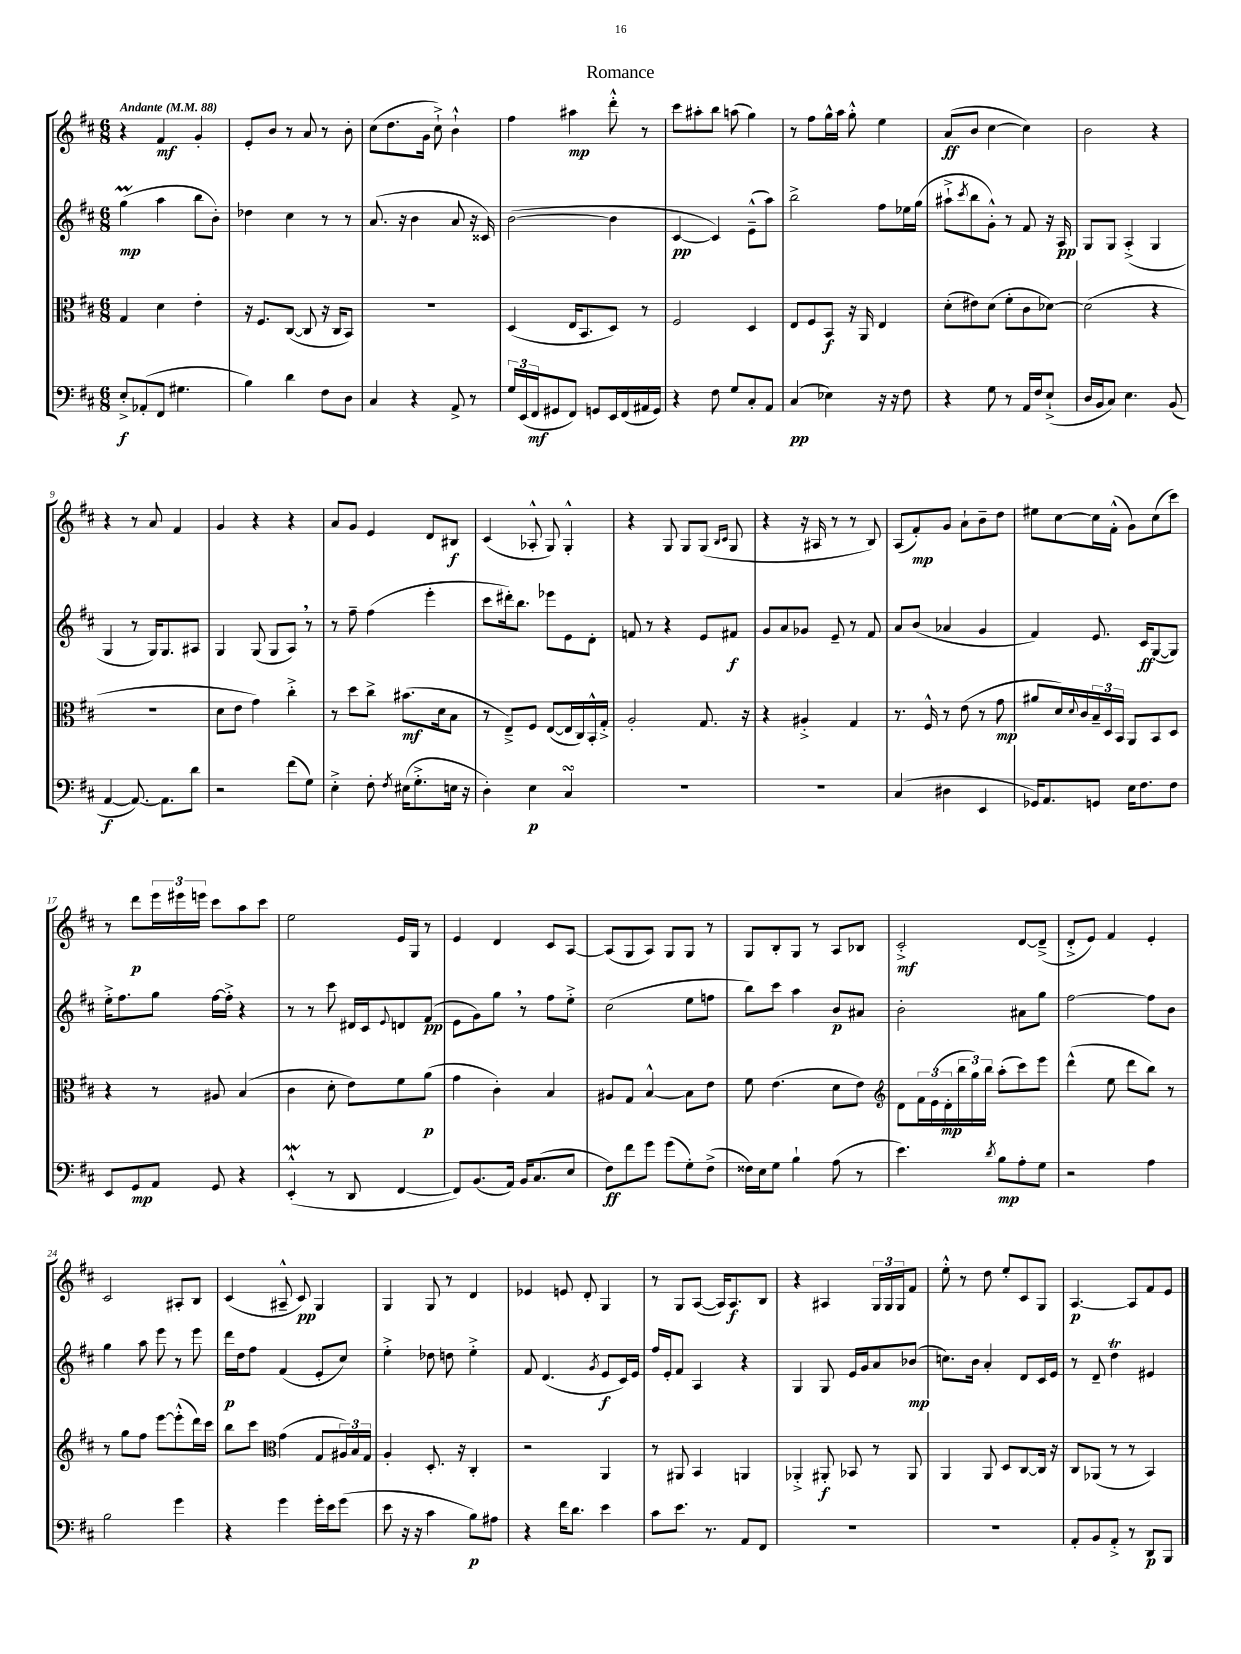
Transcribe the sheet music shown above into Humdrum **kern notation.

**kern	**dynam	**kern	**dynam	**kern	**dynam	**kern	**dynam
*part4	*part4	*part3	*part3	*part2	*part2	*part1	*part1
*staff4	*staff4	*staff3	*staff3	*staff2	*staff2	*staff1	*staff1
*clefF4	*	*clefC3	*	*clefG2	*	*clefG2	*
*k[f#c#]	*	*k[f#c#]	*	*k[f#c#]	*	*k[f#c#]	*
*M6/8	*	*M6/8	*	*M6/8	*	*M6/8	*
*MM88	*	*MM88	*	*MM88	*	*MM88	*
=1	=1	=1	=1	=1	=1	=1	=1
!	!	!	!	!	!	!LO:TX:a:B:t=Andante	!
8E'^/L	f	4G/	.	(4ggM\	mp	4r	.
(8AA-X'/	.	.	.	.	.	.	.
8FF#/J	.	4d\	.	4aa\	.	4f#/	mf
4.G#X\	.	.	.	.	.	.	.
.	.	4e'\	.	8bb\L	.	4g'/	.
.	.	.	.	8b'\J)	.	.	.
=2	=2	=2	=2	=2	=2	=2	=2
4B\)	.	16r	.	4dd-X\	.	8e'/L	.
.	.	8.F#/L	.	.	.	.	.
.	.	.	.	.	.	8b/J	.
4d\	.	([8C#/J	.	4cc#\	.	8r	.
.	.	8C#/]	.	.	.	8a/	.
8F#\L	.	16r	.	8r	.	8r	.
.	.	16C#/KL	.	.	.	.	.
8D\J	.	8BB/J)	.	8r	.	8b'\	.
=3	=3	=3	=3	=3	=3	=3	=3
4C#/	.	2.r	.	(8.a/	.	(8cc#\L	.
.	.	.	.	.	.	8.dd\	.
.	.	.	.	16r	.	.	.
4r	.	.	.	4b\	.	.	.
.	.	.	.	.	.	16g\Jk	.
.	.	.	.	.	.	8cc#`^\)	.
8AA^/	.	.	.	8a/	.	4b`^^\	.
8r	.	.	.	16r	.	.	.
.	.	.	.	16c##X/)	.	.	.
=4	=4	=4	=4	=4	=4	=4	=4
24G/LL	.	(4D/	.	([2b\	.	4ff#\	.
(24EE/	.	.	.	.	.	.	.
24FF#/J	mf	.	.	.	.	.	.
8GG#X/	.	.	.	.	.	.	.
8FF#/J)	.	16E/KL	.	.	.	4aa#X\	mp
.	.	8.BB/	.	.	.	.	.
8GGn/L	.	.	.	.	.	.	.
16EE/L	.	8D/J)	.	4b\]	.	8ddd'^^\	.
(16FF#/	.	.	.	.	.	.	.
16AA#X/	.	8r	.	.	.	8r	.
16GG/JJ)	.	.	.	.	.	.	.
=5	=5	=5	=5	=5	=5	=5	=5
4r	.	2F#/	.	[4c#/	pp	8ccc#\L	.
.	.	.	.	.	.	8aa#X'\	.
8F#\	.	.	.	4c#/])	.	8bb\J	.
8G/L	.	.	.	.	.	(8aan\	.
8C#'/	.	4D/	.	(8e~^^\L	.	4gg\)	.
8AA/J	.	.	.	8aa\J)	.	.	.
=6	=6	=6	=6	=6	=6	=6	=6
(4C#/	pp	8E/L	.	2bb^\	.	8r	.
.	.	8F#/	.	.	.	8ff#\L	.
4E-X\)	.	8BB/J	f	.	.	16gg^^\L	.
.	.	.	.	.	.	16aa\JJ	.
.	.	16r	.	.	.	8gg'^^\	.
.	.	16AA/	.	.	.	.	.
16r	.	4E/	.	8ff#\L	.	4ee\	.
16r	.	.	.	.	.	.	.
8F#\	.	.	.	16ee-X\L	.	.	.
.	.	.	.	(16gg\JJ	.	.	.
=7	=7	=7	=7	=7	=7	=7	=7
4r	.	(8d'\L	.	8aa#X`^\L	.	(8a/L	ff
.	.	.	.	8qccc#/	.	.	.
.	.	8e#X\)	.	8bb\	.	8b/J	.
8G\	.	(8d\J	.	8g'^^\J)	.	[4cc#\	.
8r	.	8f#'\L	.	8r	.	.	.
16AA/LL	.	8c#\	.	8f#/	.	4cc#\])	.
16F#/J	.	.	.	.	.	.	.
(8E`^/J	.	[8d-X\J)	.	16r	.	.	.
.	.	.	.	16A/	pp	.	.
=8	=8	=8	=8	=8	=8	=8	=8
16D/LL	.	(2d-\]	.	8G/L	.	2b\	.
16BB/J	.	.	.	.	.	.	.
8C#/J)	.	.	.	8G/J	.	.	.
4.E\	.	.	.	(4A'^/	.	.	.
.	.	4r	.	4G/	.	4r	.
(8BB/	.	.	.	.	.	.	.
!!LO:LB:g=z
=9	=9	=9	=9	=9	=9	=9	=9
[4AA/	f	2.r	.	4G/	.	4r	.
8.AA/_)	.	.	.	8r	.	8r	.
.	.	.	.	16G/KL)	.	8a/	.
8.AA\L]	.	.	.	8.G/	.	.	.
.	.	.	.	.	.	4f#/	.
8d\J	.	.	.	8A#X/J	.	.	.
=10	=10	=10	=10	=10	=10	=10	=10
2r	.	8d\L	.	4G/	.	4g/	.
.	.	8e\J	.	.	.	.	.
.	.	4g\)	.	(8G/	.	4r	.
.	.	.	.	8G/L	.	.	.
(8f#\L	.	4cc#'^\	.	8A,/J)	.	4r	.
8G\J)	.	.	.	8r	.	.	.
=11	=11	=11	=11	=11	=11	=11	=11
4E'^\	.	8r	.	8r	.	8a/L	.
.	.	8dd\L	.	8ff#~\	.	8g/J	.
8F#'\	.	8cc#^\J	.	(4ff#\	.	4e/	.
8qF#/	.	.	.	.	.	.	.
(16E#X\KL	.	(8.b#X\L	mf	.	.	.	.
8.G'^\	.	.	.	.	.	.	.
.	.	.	.	4eee'\	.	8d/L	.
.	.	16d\k	.	.	.	.	.
16En\Jk	.	8B\J	.	.	.	8B#X/J	f
16r	.	.	.	.	.	.	.
=12	=12	=12	=12	=12	=12	=12	=12
4D'\)	.	8r	.	8ccc#\L	.	(4c#/	.
.	.	8E~^/L)	.	16ddd#X'\k)	.	.	.
.	.	.	.	8.bb\J	.	.	.
4E\	p	8F#/J	.	.	.	8A-X'^^/	.
.	.	([8E/L	.	8eee-X\L	.	8G/)	.
4C#sSsS/	.	16E/L]	.	8e\	.	4G'^^/	.
.	.	16C#/)	.	.	.	.	.
.	.	16BB'^^/	.	8d'\J	.	.	.
.	.	16G'^/JJ	.	.	.	.	.
=13	=13	=13	=13	=13	=13	=13	=13
2.r	.	2A'/	.	8fn/	.	4r	.
.	.	.	.	8r	.	.	.
.	.	.	.	4r	.	8G/	.
.	.	.	.	.	.	8G/L	.
.	.	8.G/	.	8e/L	.	(8G/J	.
.	.	.	.	.	.	16qqB/LL	.
.	.	.	.	.	.	16qqc#/JJ	.
.	.	.	.	8f#X/J	f	8G/	.
.	.	16r	.	.	.	.	.
=14	=14	=14	=14	=14	=14	=14	=14
2.r	.	4r	.	8g/L	.	4r	.
.	.	.	.	8a/	.	.	.
.	.	4A#X'^/	.	8g-X/J	.	16r	.
.	.	.	.	.	.	16A#X/	.
.	.	.	.	8e~/	.	8r	.
.	.	4G/	.	8r	.	8r	.
.	.	.	.	8f#/	.	8B/)	.
=15	=15	=15	=15	=15	=15	=15	=15
(4C#/	.	8.r	.	8a/L	.	(8A/L	.
.	.	.	.	(8b/J	.	8f#'/)	mp
.	.	16F#^^/	.	.	.	.	.
4D#X\	.	8r	.	4a-X/	.	8g/J	.
.	.	(8e\	.	.	.	8a`\L	.
4EE/	.	8r	.	4g/	.	8b~\	.
.	.	8g\	mp	.	.	8dd\J	.
=16	=16	=16	=16	=16	=16	=16	=16
16GG-X/KL)	.	8a#X/L	.	4f#/)	.	8ee#X\L	.
8.AA/	.	.	.	.	.	.	.
.	.	16d/L)	.	.	.	[8cc#\	.
.	.	8qqd/	.	.	.	.	.
.	.	16c#/	.	.	.	.	.
8GGn/J	.	24B~/	.	8.e/	.	16cc#\L]	.
.	.	24D/	.	.	.	.	.
.	.	.	.	.	.	(16f#'^^\JJ	.
.	.	24BB/JJ	.	.	.	.	.
16E\KL	.	8AA/L	.	.	.	8g\L)	.
8.F#\	.	.	.	16c#/KL	ff	.	.
.	.	8BB/	.	([8G/	.	(8cc#\	.
8F#\J	.	8D/J	.	8G/J])	.	8ccc#\J)	.
!!LO:LB:g=z
=17	=17	=17	=17	=17	=17	=17	=17
8EE/L	.	4r	.	16ee'^\KL	.	8r	.
.	.	.	.	8.ff#\	.	.	.
8GG/	mp	.	.	.	.	8ddd\L	p
8AA/J	.	8r	.	8gg\J	.	24eee\L	.
.	.	.	.	.	.	24eee#X\	.
.	.	.	.	.	.	24eeen\JJ	.
8GG/	.	8A#X/	.	[16ff#\LL	.	8ccc#\L	.
.	.	.	.	16ff#'^\JJ]	.	.	.
4r	.	(4B/	.	4r	.	8aa\	.
.	.	.	.	.	.	8ccc#\J	.
=18	=18	=18	=18	=18	=18	=18	=18
(4EEW'^^/	.	4c#\	.	8r	.	2ee\	.
.	.	.	.	8r	.	.	.
8r	.	8d'\	.	8ccc#\	.	.	.
8DD/	.	8e\L)	.	16d#X/LL	.	.	.
.	.	.	.	16c#/J	.	.	.
.	.	.	.	8qqe/	.	.	.
[4FF#/	.	8f#\	.	8dn/	.	16e/LL	.
.	.	.	.	.	.	16G/JJ	.
.	.	(8a\J	p	(8f#/J	pp	8r	.
=19	=19	=19	=19	=19	=19	=19	=19
8FF#/L])	.	4g\	.	8e\L	.	4e/	.
(8.BB/	.	.	.	8g\)	.	.	.
.	.	4c#'\)	.	8gg,\J	.	4d/	.
16AA/Jk)	.	.	.	.	.	.	.
16BB/KL	.	.	.	8r	.	.	.
(8.C#/	.	.	.	.	.	.	.
.	.	4B/	.	8ff#\L	.	8c#/L	.
8E/J	.	.	.	8ee'^\J	.	[8A/J	.
=20	=20	=20	=20	=20	=20	=20	=20
8F#\L)	ff	8A#X/L	.	(2cc#\	.	(8A/L]	.
8f#\	.	8G/J	.	.	.	8G/	.
8g\J	.	[4B^^/	.	.	.	8A/J)	.
(8g\L	.	.	.	.	.	8G/L	.
8G'\)	.	8B\L]	.	8ee\L	.	8G/J	.
(8F#^\J	.	8e\J	.	8ffn\J	.	8r	.
=21	=21	=21	=21	=21	=21	=21	=21
16F##X\LL)	.	8f#\	.	8bb\L)	.	8G/L	.
16E\J	.	.	.	.	.	.	.
8G\J	.	(4.e\	.	8ccc#\J	.	8B'/	.
4B`\	.	.	.	4aa\	.	8G/J	.
.	.	.	.	.	.	8r	.
(8A\	.	8d\L	.	8b/L	p	8A/L	.
8r	.	8e\J)	.	8a#X/J	.	8B-X/J	.
=22	=22	=22	=22	=22	=22	=22	=22
*	*	*clefG2	*	*	*	*	*
4.e\)	.	8d\L	.	2b'\	.	2c#'^/	mf
.	.	24f#\L	.	.	.	.	.
.	.	(24e\	.	.	.	.	.
.	.	24d'\	mp	.	.	.	.
.	.	24bb\	.	.	.	.	.
.	.	24gg\)	.	.	.	.	.
.	.	24bb\JJ	.	.	.	.	.
8qd/	.	.	.	.	.	.	.
8B\L	mp	(8aa'\L	.	.	.	.	.
8A'\	.	8ccc#\)	.	8a#X\L	.	[8d/L	.
8G\J	.	8eee\J	.	8gg\J	.	(8d~^/J]	.
=23	=23	=23	=23	=23	=23	=23	=23
2r	.	(4ddd^^\	.	[2ff#\	.	8d'^/L	.
.	.	.	.	.	.	8e/J)	.
.	.	8ee\	.	.	.	4f#/	.
.	.	8ddd\L	.	.	.	.	.
4A\	.	8bb\J)	.	8ff#\L]	.	4e'/	.
.	.	8r	.	8b\J	.	.	.
!!LO:LB:g=z
=24	=24	=24	=24	=24	=24	=24	=24
2B\	.	8r	.	4gg\	.	2c#/	.
.	.	8gg\L	.	.	.	.	.
.	.	8ff#\J	.	8aa\	.	.	.
.	.	[8eee\L	.	8eee\	.	.	.
4g\	.	(8eee'^^\]	.	8r	.	8A#X'/L	.
.	.	16ddd\L)	.	8eee\	.	8B/J	.
.	.	16ccc#\JJ	.	.	.	.	.
=25	=25	=25	=25	=25	=25	=25	=25
4r	.	8bb\L	.	16ddd\LL	p	(4c#/	.
.	.	.	.	16dd\J	.	.	.
.	.	8ccc#\J	.	8ff#\J	.	.	.
*	*	*clefC3	*	*	*	*	*
4g\	.	(4g\	.	(4f#/	.	8A#X~^^/	.
.	.	.	.	.	.	8c#/)	pp
16g'\LL	.	8G/L	.	8e'/L	.	4G/	.
16e\J	.	.	.	.	.	.	.
(8g\J	.	24A#X/L)	.	8cc#/J)	.	.	.
.	.	24B/	.	.	.	.	.
.	.	24G/JJ	.	.	.	.	.
=26	=26	=26	=26	=26	=26	=26	=26
8e\	.	4A'/	.	4ee'^\	.	4G/	.
16r	.	.	.	.	.	.	.
16r	.	.	.	.	.	.	.
4c#\	.	8.D'/	.	8dd-X\	.	8G/	.
.	.	.	.	8ddn\	.	8r	.
.	.	16r	.	.	.	.	.
8B\L)	p	4C#'/	.	4ee'^\	.	4d/	.
8A#X\J	.	.	.	.	.	.	.
=27	=27	=27	=27	=27	=27	=27	=27
4r	.	2r	.	8f#/	.	4e-X/	.
.	.	.	.	(4.d/	.	.	.
16f#\KL	.	.	.	.	.	8en/	.
8.d\J	.	.	.	.	.	.	.
.	.	.	.	.	.	8d'/	.
.	.	.	.	8qg/	.	.	.
4e\	.	4AA/	.	8e/L	f	4G/	.
.	.	.	.	16c#/L)	.	.	.
.	.	.	.	16e/JJ	.	.	.
=28	=28	=28	=28	=28	=28	=28	=28
8c#\L	.	8r	.	16ff#/LL	.	8r	.
.	.	.	.	16e'/J	.	.	.
8.e\J	.	8AA#X/	.	8f#/J	.	8G/L	.
.	.	4BB/	.	4A/	.	([8A/J	.
8.r	.	.	.	.	.	.	.
.	.	.	.	.	.	16A/KL])	.
.	.	.	.	.	.	8.A/	f
8AA/L	.	4AAn/	.	4r	.	.	.
8FF#/J	.	.	.	.	.	8B/J	.
=29	=29	=29	=29	=29	=29	=29	=29
2.r	.	4AA-X'^/	.	4G/	.	4r	.
.	.	8AA#X'/	f	8G/	.	4A#X/	.
.	.	8BB-X/	.	16e/LL	.	.	.
.	.	.	.	16g/J	.	.	.
.	.	8r	.	8a/	.	24G/LL	.
.	.	.	.	.	.	24G/	.
.	.	.	.	.	.	24G/J	.
.	.	8AA#/	.	(8b-X/J	mp	8f#/J	.
=30	=30	=30	=30	=30	=30	=30	=30
2.r	.	4AA/	.	8.ccn\L)	.	8ee'^^\	.
.	.	.	.	.	.	8r	.
.	.	.	.	16b\Jk	.	.	.
.	.	8AA/	.	4a'/	.	8dd\	.
.	.	8D/L	.	.	.	8ee'/L	.
.	.	[8C#/	.	8d/L	.	8c#/	.
.	.	16C#/Jk]	.	16c#/L	.	8G/J	.
.	.	16r	.	16e/JJ	.	.	.
=31	=31	=31	=31	=31	=31	=31	=31
8AA'/L	.	8C#/L	.	8r	.	[4.A/	p
8BB/	.	(8AA-X/J	.	8d~/	.	.	.
8AA'^/J	.	8r	.	4ddT\	.	.	.
8r	.	8r	.	.	.	8A/L]	.
8DD/L	p	4BB/)	.	4e#X/	.	8f#/	.
8BBB/J	.	.	.	.	.	8e/J	.
==	==	==	==	==	==	==	==
*-	*-	*-	*-	*-	*-	*-	*-
